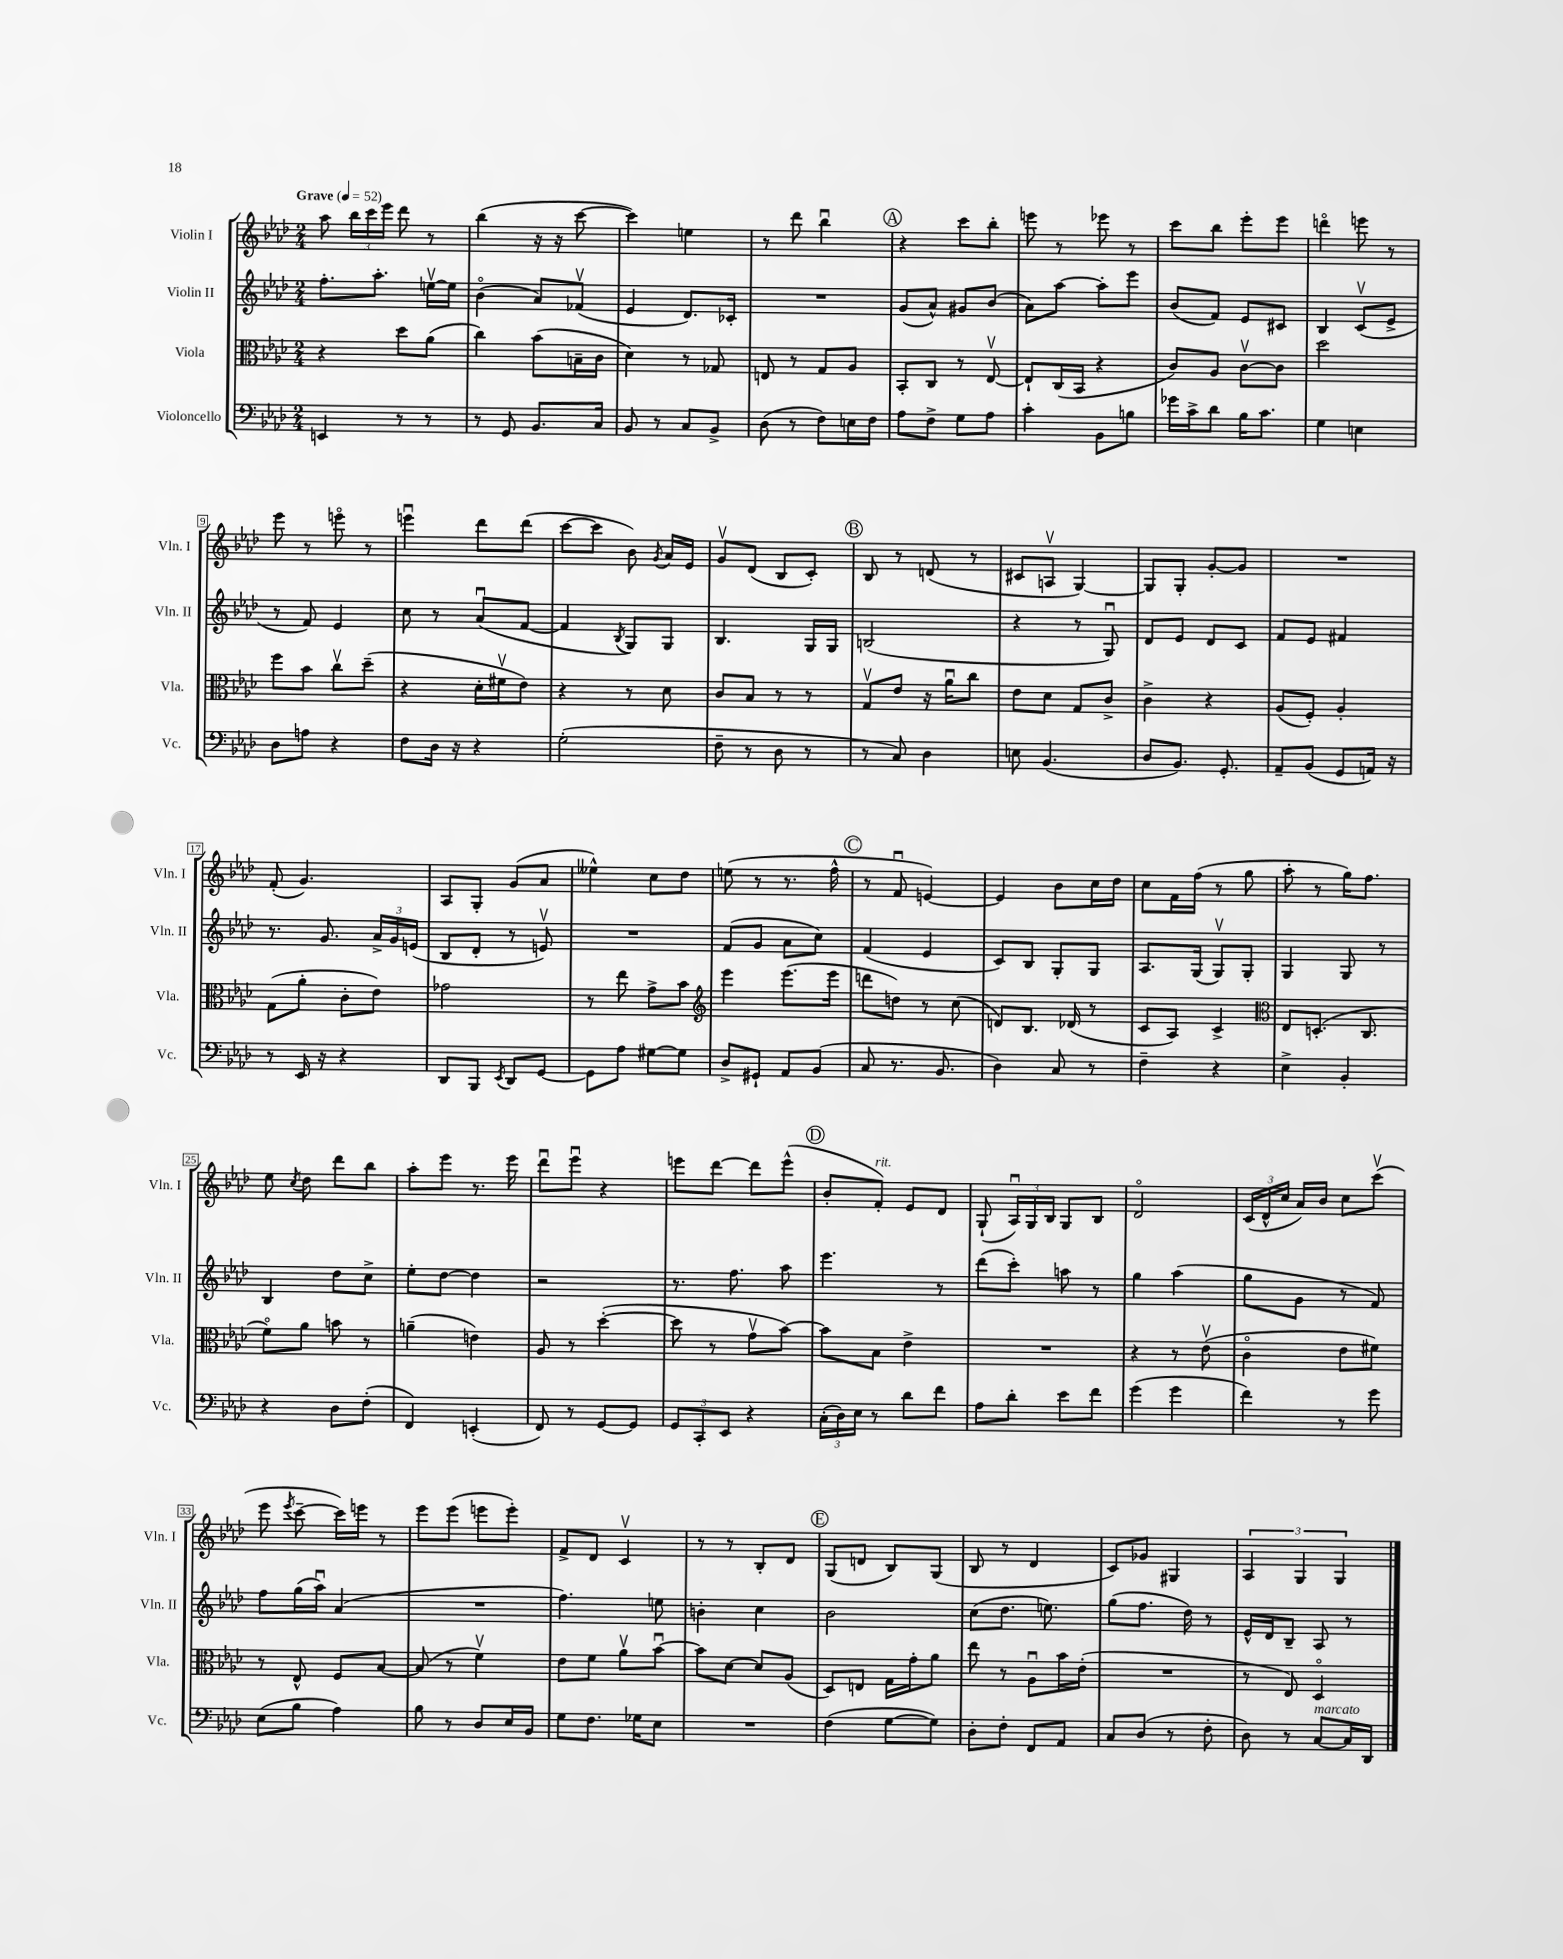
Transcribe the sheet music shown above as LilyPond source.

<<
\new StaffGroup <<
\new Staff = "s0" \with { instrumentName = "Violin I" shortInstrumentName = "Vln. I" } {
    \clef treble \key aes \major \numericTimeSignature \time 2/4 \tempo "Grave" 4 = 52
    \autoBeamOff aes''8 \tuplet 3/2 { bes''16[ c'''16 ees'''16] } des'''8 r8 |
    bes''4( r16 r16 c'''8~ |
    c'''4) e''4 |
    r8 des'''8 bes''4\downbow |
    \mark \markup { \circle "A" } r4 c'''8[ bes''8]-. |
    e'''8 r8 ees'''8 r8 |
    c'''8[ bes''8] ees'''8[-. ees'''8] |
    d'''4\flageolet e'''8 r8 |
    ees'''8 r8 e'''8\flageolet r8 |
    e'''4\downbow des'''8[ des'''8]( |
    c'''8[~ c'''8] bes'8) \acciaccatura { g'8 } aes'16[ ees'16] |
    g'8[\upbow des'8]( bes8[ c'8]-.) |
    \mark \markup { \circle "B" } bes8 r8 d'8( r8 |
    cis'8[ a8]\upbow g4~) |
    g8[ g8]-. g'8[~-. g'8] |
    R2 |
    f'8-.( g'4.) |
    aes8[ g8]-. g'8[( aes'8] |
    eeses''4-^) c''8[ des''8] |
    e''8( r8 r8. f''16-^ |
    \mark \markup { \circle "C" } r8 f'8\downbow e'4~) |
    e'4 bes'8[ c''16 des''16] |
    c''8[ f'16 f''16]( r8 g''8 |
    aes''8-. r8 g''16[) f''8.] |
    ees''8 \acciaccatura { c''8 } des''8 des'''8[ bes''8] |
    aes''8[-. ees'''8] r8. ees'''16 |
    des'''8[\downbow ees'''8]\downbow r4 |
    e'''8[ des'''8]~ des'''8[ e'''8]-^( |
    \mark \markup { \circle "D" } bes'8[-. f'8]-.^\markup { \italic "rit." }) ees'8[ des'8] |
    g8-!( \tuplet 3/2 { aes16[\downbow) g16 bes16] } g8[ bes8] |
    des'2\flageolet |
    \tuplet 3/2 { c'16[( des'16-^ c''16] } aes'16[) bes'16] c''8[ c'''8]\upbow( |
    ees'''8 \acciaccatura { ees'''8 } c'''8~-- c'''16[) e'''16] r8 |
    ees'''8[ ees'''8]( e'''8[ e'''8]-.) |
    f'8[-> des'8] c'4\upbow |
    r8 r8 bes8[-. des'8] |
    \mark \markup { \circle "E" } g8[( d'8] bes8[) g8]( |
    bes8 r8 des'4 |
    c'8[) ges'8] gis4 |
    \tuplet 3/2 { aes4 g4 g4 } \bar "|." |
}
\new Staff = "s1" \with { instrumentName = "Violin II" shortInstrumentName = "Vln. II" } {
    \clef treble \key aes \major \numericTimeSignature \time 2/4
    \autoBeamOff f''8.[-. aes''8.]-. e''16[~\upbow e''16] |
    bes'4\flageolet( aes'8[) fes'8]\upbow( |
    ees'4 des'8.[) ces'16]-. |
    R2 |
    \mark \markup { \circle "A" } g'8[( aes'8]-^) gis'8[ bes'8]( |
    aes'8[) aes''8]~ aes''8[-. ees'''8] |
    bes'8[( f'8]) ees'8[ cis'8] |
    bes4 c'8[\upbow( ees'8]-> |
    r8 f'8) ees'4 |
    c''8 r8 aes'8[\downbow( f'8]~ |
    f'4 \acciaccatura { bes8 } g8[) g8] |
    bes4. g16[ g16] |
    \mark \markup { \circle "B" } b2( |
    r4 r8 g8\downbow) |
    des'8[ ees'8] des'8[ c'8] |
    f'8[ ees'8] fis'4 |
    r8. g'8. \tuplet 3/2 { aes'16[-> g'16 e'16]( } |
    bes8[ des'8]-. r8 e'8\upbow) |
    R2 |
    f'8[( g'8] aes'8[ c''8]) |
    \mark \markup { \circle "C" } f'4( ees'4 |
    c'8[) bes8] g8[-. g8] |
    aes8.[ g16]( g8[\upbow) g8]-. |
    g4 g8 r8 |
    bes4 des''8[ c''8]-> |
    ees''8[-. des''8]~ des''4 |
    r2 |
    r8. f''8. aes''8 |
    \mark \markup { \circle "D" } ees'''4. r8 |
    des'''8[( c'''8]-.) a''8 r8 |
    g''4 aes''4( |
    g''8[ g'8] r8 f'8) |
    f''8[ g''16( aes''16]\downbow) aes'4( |
    R2 |
    f''4.) e''8 |
    b'4-. c''4 |
    \mark \markup { \circle "E" } bes'2 |
    c''8[( des''8.] e''8.) |
    g''8[( f''8.] des''16) r8 |
    ees'16[-^ des'16 bes8]-- aes8 r8 \bar "|." |
}
\new Staff = "s2" \with { instrumentName = "Viola" shortInstrumentName = "Vla." } {
    \clef alto \key aes \major \numericTimeSignature \time 2/4
    \autoBeamOff r4 des''8[ aes'8]( |
    c''4) bes'8[( b16-- c'16] |
    des'4) r8 ges8 |
    e8 r8 g8[ aes8] |
    \mark \markup { \circle "A" } bes,8[-. c8] r8 ees8~\upbow |
    ees8[-! c16( bes,16] r4 |
    c'8[) aes8] c'8[~\upbow c'8] |
    des''2 |
    f''8[ bes'8] c''8[\upbow des''8]--( |
    r4 des'16[-. fis'16\upbow ees'8]) |
    r4 r8 des'8 |
    c'8[ bes8] r8 r8 |
    \mark \markup { \circle "B" } g8[\upbow ees'8] r16 aes'16[\downbow c''8] |
    ees'8[ des'8] g8[ c'8]-> |
    c'4-> r4 |
    aes8[( f8]-.) aes4-. |
    g8[( aes'8]-. c'8[-. ees'8]) |
    ges'2 |
    r8 ees''8 g'8[-> bes'8] |
    \clef treble ees'''4 ees'''8.[( ees'''16] |
    \mark \markup { \circle "C" } d'''8[ d''8]) r8 c''8( |
    d'8[) bes8.] des'16( r8 |
    c'8[ aes8]) c'4-> |
    \clef alto ees8[ d8.]-.( c8. |
    f'8[\flageolet) aes'8] b'8 r8 |
    a'4--( e'4) |
    aes8 r8 des''4~-.( |
    des''8 r8 g'8[\upbow bes'8]~) |
    \mark \markup { \circle "D" } bes'8[ bes8] ees'4-> |
    R2 |
    r4 r8 ees'8\upbow( |
    c'4\flageolet ees'8[ fis'8]) |
    r8 ees8-^ f8[ bes8]~ |
    bes8( r8 f'4\upbow) |
    ees'8[ f'8] aes'8[\upbow bes'8]~\downbow |
    bes'8[ des'8]~ des'8[ aes8]( |
    \mark \markup { \circle "E" } des8[) e8] g16[ g'16-. aes'8] |
    ees''8 r8 aes8[\downbow bes'16 ees'16]-.( |
    R2 |
    r8 ees8) des4\flageolet \bar "|." |
}
\new Staff = "s3" \with { instrumentName = "Violoncello" shortInstrumentName = "Vc." } {
    \clef bass \key aes \major \numericTimeSignature \time 2/4
    \autoBeamOff e,4 r8 r8 |
    r8 g,8 bes,8.[ c16] |
    bes,8 r8 c8[ bes,8]-> |
    des8( r8 f8[) e16 f16] |
    \mark \markup { \circle "A" } aes8[ f8]-> g8[ aes8] |
    c'4-. bes,8[ b8] |
    ges'16[ c'16-> des'8] bes16[ c'8.] |
    g4 e4 |
    des8[ a8] r4 |
    f8[ des16] r16 r4 |
    g2-.( |
    f8-- r8 des8 r8 |
    \mark \markup { \circle "B" } r8 c8) des4 |
    e8 bes,4.( |
    des8[ bes,8.]) g,8.-. |
    aes,8[-- bes,8]( g,8[ a,16]) r16 |
    r8 ees,16 r16 r4 |
    des,8[ bes,,8] \acciaccatura { ees,8 } des,8[ g,8]~ |
    g,8[ aes8] gis8[~ gis8] |
    des8[-> gis,8]-! aes,8[ bes,8]( |
    \mark \markup { \circle "C" } c8 r8. bes,8. |
    des4) c8 r8 |
    f4-- r4 |
    ees4-> bes,4-. |
    r4 des8[ f8]-.( |
    f,4) e,4-.( |
    f,8) r8 g,8[~ g,8] |
    \tuplet 3/2 { g,8[ c,8-. ees,8] } r4 |
    \mark \markup { \circle "D" } \tuplet 3/2 { c16[-.( des16) ees16] } r8 des'8[ f'8] |
    aes8[ des'8]-. ees'8[ f'8] |
    g'4( g'4 |
    f'4) r8 g'8 |
    ees8[( bes8] aes4) |
    bes8 r8 des8[ ees16 bes,16] |
    g8[ f8.] ges16[ ees8] |
    R2 |
    \mark \markup { \circle "E" } f4( g8[~ g8]) |
    des8[-. f8]-. f,8[ aes,8] |
    c8[ des8]( r8 f8-. |
    des8) r8 c8[~^\markup { \italic "marcato" } c16 des,16] \bar "|." |
}
>>
>>
\layout { \context { \Score \override BarNumber.stencil = #(make-stencil-boxer 0.1 0.3 ly:text-interface::print) } }
